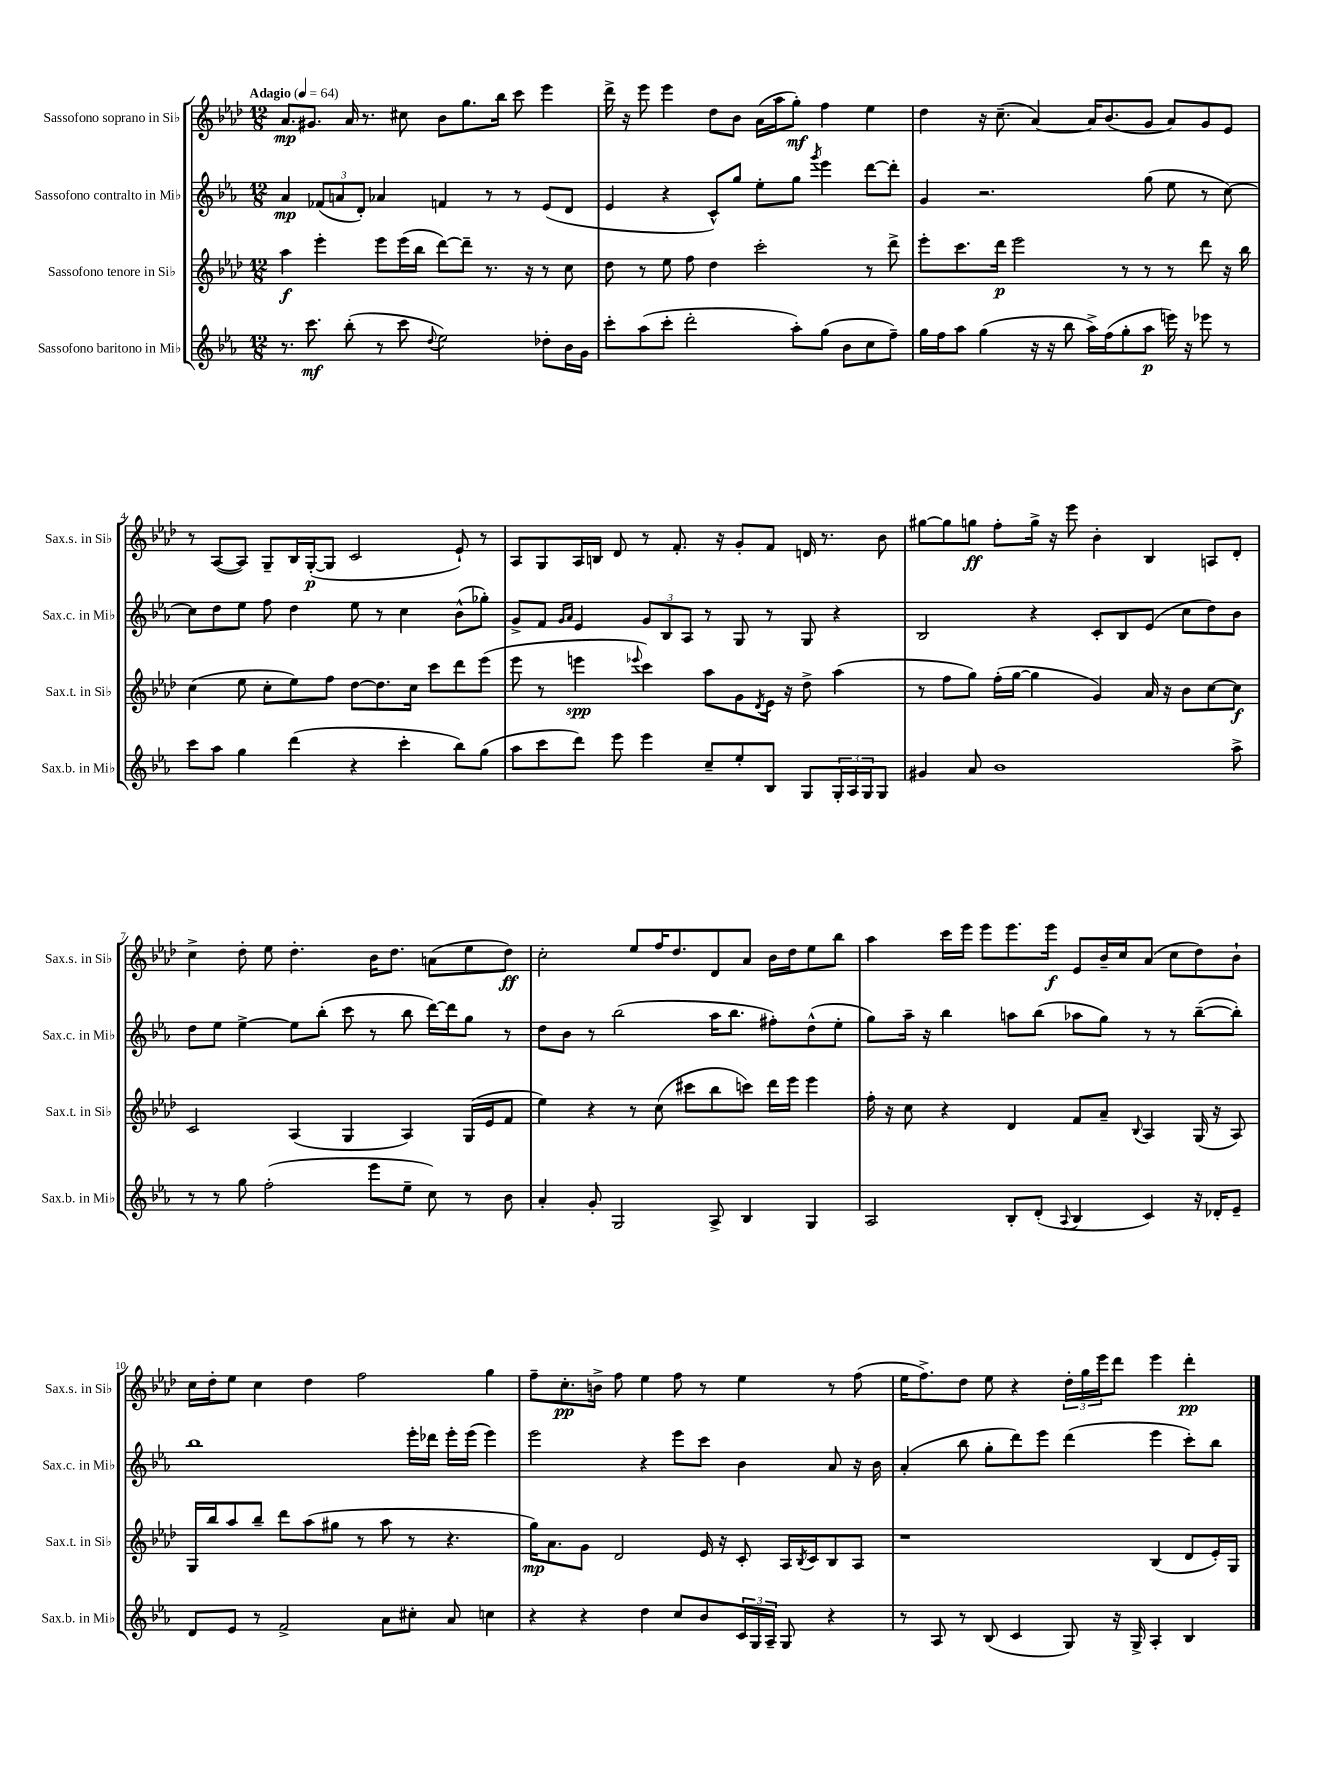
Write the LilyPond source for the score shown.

<<
\new StaffGroup <<
\new Staff = "s0" \with { instrumentName = "Sassofono soprano in Sib" shortInstrumentName = "Sax.s. in Sib" } {
    \clef treble \key aes \major \numericTimeSignature \time 12/8 \tempo "Adagio" 4 = 64
    aes'8.\mp gis'8. aes'16 r8. cis''8 bes'8 g''8. bes''16 c'''8 ees'''4 |
    des'''16-> r16 ees'''8 ees'''4 des''8 bes'8 aes'16( aes''16 g''8-.\mf) f''4 ees''4 |
    des''4 r16 c''8.--( aes'4~) aes'16 bes'8.( g'8 aes'8) g'8 ees'8 |
    r8 aes8~( aes8) g8-- bes16 g16~-.\p( g8 c'2 ees'8-!) r8 |
    aes8 g8 aes16 b16 des'8 r8 f'8.-. r16 g'8-. f'8 d'16 r8. bes'8 |
    gis''8~ gis''8 g''8\ff f''8-. g''16-> r16 ees'''8 bes'4-. bes4 a8 des'8-. |
    c''4-> des''8-. ees''8 des''4.-. bes'16 des''8. a'8( ees''8 des''8\ff) |
    c''2-. ees''8 f''16 des''8. des'8 aes'8 bes'16 des''16 ees''8 bes''8 |
    aes''4 c'''16 ees'''16 ees'''8 ees'''8. ees'''16\f ees'8 bes'16-- c''16 aes'8( c''8 des''8) bes'8-! |
    c''16 des''16-. ees''8 c''4 des''4 f''2 g''4 |
    f''8-- c''8.-.\pp b'16-> f''8 ees''4 f''8 r8 ees''4 r8 f''8( |
    ees''16 f''8.->) des''8 ees''8 r4 \tuplet 3/2 { des''16-. g''16 ees'''16 } des'''8 ees'''4 des'''4-.\pp \bar "|." |
}
\new Staff = "s1" \with { instrumentName = "Sassofono contralto in Mib" shortInstrumentName = "Sax.c. in Mib" } {
    \clef treble \key ees \major \numericTimeSignature \time 12/8
    aes'4\mp \tuplet 3/2 { fes'8( a'8 d'8-.) } aes'4 f'4 r8 r8 ees'8( d'8 |
    ees'4 r4 c'8-^) g''8 ees''8-. g''8 \acciaccatura { g'''8 } ees'''4 d'''8~ d'''8-. |
    g'4 r2. g''8( ees''8 r8 c''8~) |
    c''8 d''8 ees''8 f''8 d''4 ees''8 r8 c''4 bes'8-^( ges''8-.) |
    g'8-> f'8 \grace { g'16 aes'16 } ees'4 \tuplet 3/2 { g'8 bes8 aes8 } r8 g8 r8 g8 r4 |
    bes2 r4 c'8-. bes8 ees'8( c''8 d''8) bes'8 |
    d''8 ees''8 ees''4~-> ees''8 bes''8-.( c'''8 r8 bes''8 d'''16~) d'''16 g''8 r8 |
    d''8 bes'8 r8 bes''2( aes''16 bes''8. fis''8-.) d''8-^( ees''8-. |
    g''8) aes''16-- r16 bes''4 a''8 bes''8( aes''8 g''8) r8 r8 bes''8~--( bes''8-.) |
    bes''1 ees'''16-. des'''16 ees'''16-. ees'''16( ees'''4) |
    ees'''2 r4 ees'''8 c'''8 bes'4 aes'8 r16 bes'16 |
    aes'4-.( bes''8 g''8-. d'''8) ees'''8 d'''4( ees'''4 c'''8-.) bes''8 \bar "|." |
}
\new Staff = "s2" \with { instrumentName = "Sassofono tenore in Sib" shortInstrumentName = "Sax.t. in Sib" } {
    \clef treble \key aes \major \numericTimeSignature \time 12/8
    aes''4\f ees'''4-. ees'''8 ees'''16( bes''16 des'''8~) des'''8-- r8. r16 r8 c''8 |
    des''8 r8 ees''8 f''8 des''4 c'''2-. r8 des'''8-> |
    ees'''8-. c'''8. des'''16\p ees'''2 r8 r8 r8 des'''8 r16 bes''16 |
    c''4( ees''8 c''8-. ees''8) f''8 des''8~ des''8. c''16 c'''8 des'''8 ees'''8( |
    ees'''8 r8 e'''4\spp \appoggiatura { ees'''8 } c'''4) aes''8 g'8 \acciaccatura { des'8 } ees'16 r16 des''8-> aes''4( |
    r8 f''8 g''8) f''16-.( g''16~ g''4 g'4) aes'16 r16 bes'8 c''8~ c''8\f |
    c'2 aes4( g4 aes4) g16( ees'16 f'8 |
    ees''4) r4 r8 c''8( cis'''8 bes''8 c'''8) des'''16 ees'''16 ees'''4 |
    f''16-. r16 c''8 r4 des'4 f'8 aes'8-- \appoggiatura { bes8 } aes4 g16( r16 aes8) |
    g16 bes''16 aes''8 bes''8-- des'''8 aes''8( gis''8 r8 aes''8 r8 r4. |
    g''16\mp) aes'8. g'8 des'2 ees'16 r16 c'8-. aes16 \acciaccatura { bes8 } c'16 bes8 aes8 |
    r1 bes4( des'8 ees'16-.) g16 \bar "|." |
}
\new Staff = "s3" \with { instrumentName = "Sassofono baritono in Mib" shortInstrumentName = "Sax.b. in Mib" } {
    \clef treble \key ees \major \numericTimeSignature \time 12/8
    r8. c'''8.\mf bes''8-.( r8 c'''8 \appoggiatura { d''8 } ees''2) des''8-. bes'16 g'16 |
    c'''8-. aes''8( c'''8-. d'''2-. aes''8-.) g''8( bes'8 c''8 f''8--) |
    g''16 f''16 aes''8 g''4( r16 r16 bes''8 aes''16->) f''16( g''8-. aes''8\p e'''16) r16 ees'''8 r8 |
    c'''8 aes''8 g''4 d'''4( r4 c'''4-. bes''8) g''8( |
    aes''8 c'''8 d'''8) ees'''8 ees'''4 c''8-- ees''8-. bes8 g8 \tuplet 3/2 { g16-. aes16 g16 } g8 |
    gis'4 aes'8 bes'1 aes''8-> |
    r8 r8 g''8 f''2-.( ees'''8 ees''8-- c''8) r8 bes'8 |
    aes'4-. g'8-. g2 aes8-> bes4 g4 |
    aes2 bes8-. d'8-.( \appoggiatura { aes8 } bes4 c'4) r16 des'16-. ees'8-- |
    d'8 ees'8 r8 f'2-> aes'8 cis''8-. aes'8 c''4 |
    r4 r4 d''4 c''8 bes'8 \tuplet 3/2 { c'16 g16 aes16-- } g8 r4 |
    r8 aes8 r8 bes8( c'4 g8) r16 g16-> aes4-. bes4 \bar "|." |
}
>>
>>
